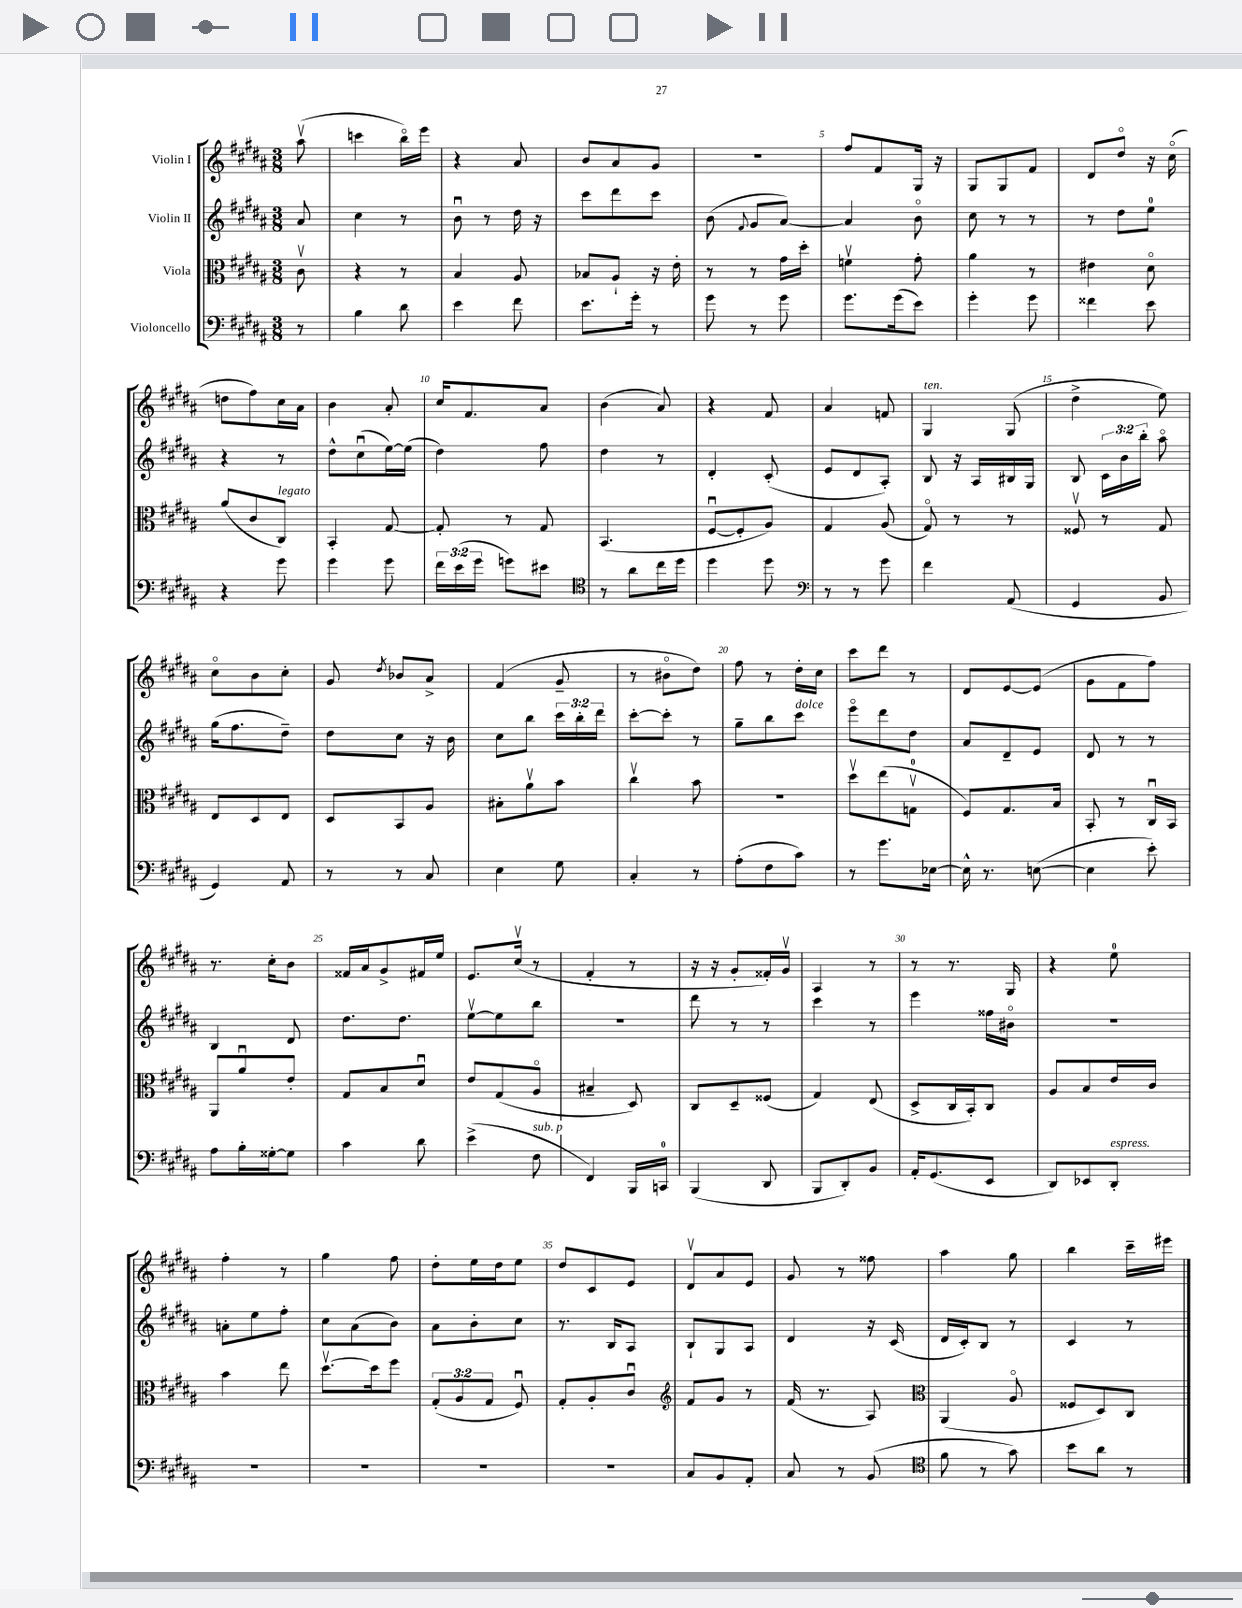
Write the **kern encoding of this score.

**kern	**kern	**kern	**kern
*staff4	*staff3	*staff2	*staff1
*clefF4	*clefC3	*clefG2	*clefG2
*k[f#c#g#d#a#]	*k[f#c#g#d#a#]	*k[f#c#g#d#a#]	*k[f#c#g#d#a#]
*M3/8	*M3/8	*M3/8	*M3/8
8r	8c#v	8a#	(8aa#v
=	=	=	=
4B	4r	4cc#	4ccc
8d#	8r	8r	16bbo)
.	.	.	16eee
=	=	=	=
4e	4B	8bu	4r
.	.	8r	.
8f#	8A#	16dd#	8a#
.	.	16r	.
=	=	=	=
8.e	8B-	8ccc#	8b
.	8A#`	8ddd#	8a#
16g#'	.	.	.
8r	16r	8ccc#	8g#
.	16e'	.	.
=	=	=	=
8g#	8r	(8b	4.r
.	.	8qqf#	.
8r	8r	8g#	.
8g#	16g#	[8a#)	.
.	16dd#'	.	.
=	=	=	=
8.g#	4fv	4a#]	8ff#
.	.	.	8f#
(16g#	.	.	.
8e)	8g#'	8bo	16G#
.	.	.	16r
=	=	=	=
4g#'	4a#	8cc#	8G#
.	.	8r	8G#
8g#	8r	8r	8f#
=	=	=	=
4f##	4e#	8r	8d#
.	.	8dd#	8dd#o
8e	8d#o	8ee	16r
.	.	.	(16cc#o
=	=	=	=
4r	(8a#	4r	8dd
.	8c#	.	8ff#)
8g#	8C#)	8r	16cc#
.	.	.	16a#
=	=	=	=
4g#	4BB'	8dd#^^	4b
.	.	(8cc#u	.
8g#	[8G#	[16ee)	8a#'
.	.	(16ee]	.
=	=	=	=
24f#	8G#']	4dd#)	16cc#
(24e	.	.	.
.	.	.	8.f#
24g#	.	.	.
8g)	8r	.	.
8e#	8G#	8ff#	8a#
=	=	=	=
*clefC4	*	*	*
8r	(4.BB	4dd#	(4b
8a#	.	.	.
16cc#	.	8r	8a#)
16dd#	.	.	.
=	=	=	=
4dd#	[8F#u	4d#'	4r
.	8F#']	.	.
8dd#	8A#)	(8c#'	8f#
=	=	=	=
*clefF4	*	*	*
8r	4G#	8e	4a#
8r	.	8d#	.
8g#	(8A#	8A#')	8f
=	=	=	=
4f#	8G#o)	8B	4G#
.	8r	16r	.
.	.	16A#	.
(8AA#	8r	16B#	(8G#
.	.	16G#	.
=	=	=	=
4GG#	8F##v	8B	4dd#^
.	8r	24c#	.
.	.	24b	.
.	.	24bb'	.
8BB	8G#	8aa#o	8ee)
=	=	=	=
4GG#)	8E	(16gg#	8cc#o
.	.	8.ff#	.
.	8D#	.	8b
8AA#	8E	8dd#~)	8cc#'
=	=	=	=
8r	8D#	8dd#	8g#
.	.	.	8qdd#
8r	8BB	8cc#	8b-
8C#	8A#	16r	8a#^
.	.	16b	.
=	=	=	=
4E	8B#'	8cc#	(4f#
.	8a#v	8bb	.
8G#	8b	24ccc#	8g#~
.	.	24bb'	.
.	.	24ddd#	.
=	=	=	=
4C#'	4cc#v	[8ccc#'	8r
.	.	8ccc#']	8b#o
8r	8b	8r	8dd#)
=	=	=	=
(8A#'	4.r	8gg#~	8ff#
8F#	.	8bb	8r
8c#)	.	8ccc#	16dd#'
.	.	.	16cc#
=	=	=	=
8r	8dd#v	8eeeo	8ccc#
8.g#	(8ee	8ddd#	8ddd#
.	8Gv	8dd#	8r
[16E-	.	.	.
=	=	=	=
16E-^^]	8F#)	8a#	8d#
8.r	.	.	.
.	8.G#	8d#~	[8e
([8E	.	8e	(8e]
.	16B	.	.
=	=	=	=
4E]	8BB'	8d#	8g#
.	8r	8r	8f#
8e')	16C#u	8r	8ff#)
.	16BB	.	.
=	=	=	=
8A#	8AA#	4B	8.r
16B'	8a#u	.	.
[16G##'	.	.	16cc#'
8G##]	8e'	8d#	8b
=	=	=	=
4c#	8G#	8.dd#	16f##
.	.	.	16a#
.	8B	.	8g#^
.	.	8.dd#	.
8d#	8d#u	.	16f#
.	.	.	16ee
=	=	=	=
(4e^	8e	[8eev	8.e
.	(8G#	8ee]	.
.	.	.	(16cc#v
8F#	8A#o	8bb	8r
=	=	=	=
4FF#)	4B#~	4.r	4f#'
16BBB	8D#)	.	8r
16CC	.	.	.
=	=	=	=
(4BBB	8C#	8ddd#	16r
.	.	.	16r
.	8D#~	8r	8g#'
8DD#	(8F##	8r	16f##')
.	.	.	16g#v
=	=	=	=
8BBB	4G#)	4ccc#	4A#
8DD#')	.	.	.
8BB	(8E	8r	8r
=	=	=	=
16AA#'	8D#^	4eee	8r
(8.GG#	.	.	.
.	16C#	.	8.r
.	16BB')	.	.
8EE	8C#	16ff##	.
.	.	16b#o	16G#
=	=	=	=
8DD#)	8A#	4.r	4r
8EE-	8B	.	.
8DD#'	16e	.	8ee
.	16c#	.	.
=	=	=	=
4.r	4b	8a'	4ff#'
.	.	8ee	.
.	8ee	8ff#'	8r
=	=	=	=
4.r	[8.dd#v	8cc#	4gg#
.	.	(8a#	.
.	16dd#]	.	.
.	8ff#	8b)	8ff#
=	=	=	=
4.r	(12G#'	8a#	8dd#'
.	12A#	.	.
.	.	8b'	16ee
.	12G#	.	.
.	.	.	16dd#
.	8F#u)	8cc#	8ee
=	=	=	=
4.r	8G#'	8.r	8dd#
.	8A#'	.	8c#
.	.	16B	.
.	8c#u	8A#	8e
=	=	=	=
*	*clefG2	*	*
8C#	8f#	8B`	8d#v
8BB	8g#	8G#	8a#
8AA#'	8r	8A#	8e
=	=	=	=
8C#	(16f#	4d#	8g#
.	8.r	.	.
8r	.	.	8r
(8BB	8A#)	16r	8ff##
.	.	(16c#	.
=	=	=	=
*clefC4	*clefC3	*	*
8f#	(4AA#	16d#	4aa#
.	.	16c#')	.
8r	.	8B	.
8g#)	8A#o	8r	8gg#
=	=	=	=
8b	8F##	4c#	4bb
8a#	8D#)	.	.
8r	8C#	8r	16ccc#~
.	.	.	16eee#
==	==	==	==
*-	*-	*-	*-
